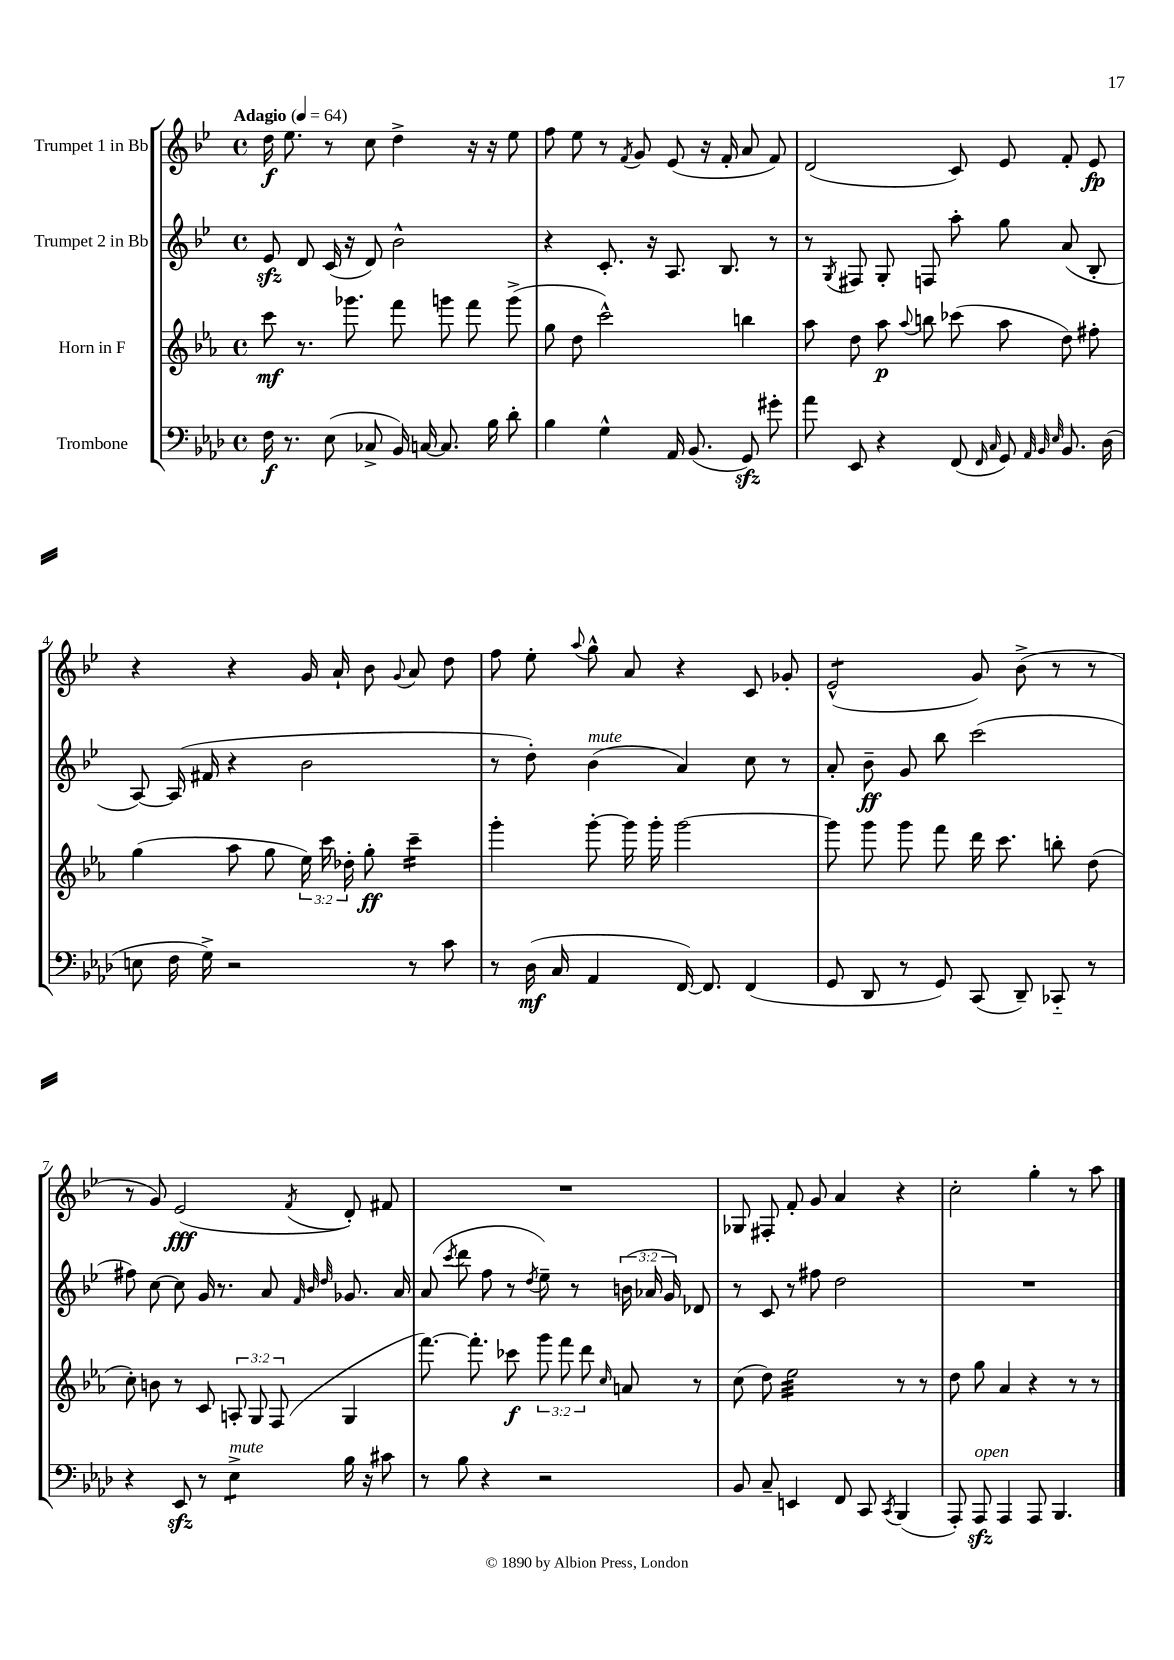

**kern	**kern	**kern	**kern
*staff4	*staff3	*staff2	*staff1
*clefF4	*clefG2	*clefG2	*clefG2
*k[b-e-a-d-]	*k[b-e-a-]	*k[b-e-]	*k[b-e-]
*M4/4	*M4/4	*M4/4	*M4/4
*met(c)	*met(c)	*met(c)	*met(c)
*MM64	*MM64	*MM64	*MM64
16F	8ccc	8e-	16dd
8.r	.	.	8.ee-
.	8.r	8d	.
(8E-	.	(16c	8r
.	8.ggg-	16r	.
8C-^	.	8d)	8cc
16BB-)	8fff	2b-^^	4dd^
[16C	.	.	.
8.C]	8ggg	.	.
.	8fff	.	16r
16B-	.	.	16r
8d-'	(8ggg^	.	8ee-
=	=	=	=
4B-	8gg	4r	8ff
.	8dd	.	8ee-
4G^^	2ccc^^)	8.c'	8r
.	.	.	8qf
.	.	.	8g
.	.	16r	.
16AA-	.	8.A	(8e-
(8.BB-	.	.	.
.	.	.	16r
.	.	8.B-	16f'
8GG)	4bb	.	8a
8g#'	.	8r	8f)
=	=	=	=
8a-	8aa-	8r	(2d
.	.	8qG	.
8EE-	8dd	8F#	.
4r	8aa-	8G'	.
.	8qqaa-	.	.
.	8bb	8F	.
(8FF	(8ccc-	8aa'	8c)
16qqFF	.	.	.
16qqC	.	.	.
8GG)	8aa-	8gg	8e-
32qqAA-	.	.	.
32qqBB-	.	.	.
32qqE-	.	.	.
8.BB-	8dd)	(8a	8f'
.	8ff#'	8B-'	8e-
(16D-	.	.	.
=	=	=	=
8E	(4gg	[8A)	4r
16F	.	(16A]	.
16G^)	.	16f#	.
2r	8aa-	4r	4r
.	8gg	.	.
.	24ee-)	2b-	16g
.	24ccc	.	.
.	.	.	16a`
.	24dd-'	.	.
.	8gg'	.	8b-
.	.	.	8qqg
8r	4ccc~	.	8a
8c	.	.	8dd
=	=	=	=
8r	4ggg'	8r	8ff
(16D-	.	8dd')	8ee-'
16C	.	.	.
.	.	.	8qqaa
4AA-	[8ggg'	(4b-	8gg^^
.	16ggg]	.	8a
.	16ggg'	.	.
[16FF)	[2ggg	4a)	4r
8.FF]	.	.	.
(4FF	.	8cc	8c
.	.	8r	8g-'
=	=	=	=
8GG	8ggg]	8a'	(2e-^^
8DD-	8ggg	8b-~	.
8r	8ggg	8g	.
8GG)	8fff	8bb-	.
(8CC	16ddd	(2ccc	8g)
.	8.ccc	.	.
8DD-~)	.	.	(8b-^
8CC-'~	8bb'	.	8r
8r	(8dd	.	8r
=	=	=	=
4r	8cc')	8ff#)	8r
.	8b	[8cc	8g)
8EE-	8r	8cc]	(2e-
8r	8c	16g	.
.	.	8.r	.
4E-^	12A'	.	.
.	12G	.	.
.	.	8a	.
.	(12F	.	.
.	.	32qqf	.
.	.	32qqb-	.
.	.	32qqdd	8qf
16B-	4G	8.g-	8d')
16r	.	.	.
8c#	.	.	8f#
.	.	16a	.
=	=	=	=
8r	[8.fff)	(8a	1r
.	.	8qccc	.
8B-	.	8ddd	.
.	8.fff']	.	.
4r	.	8ff	.
.	8ccc-	8r	.
.	.	8qdd	.
2r	12ggg	8ee-~)	.
.	12fff	.	.
.	.	8r	.
.	12ddd	.	.
.	16qqcc	.	.
.	8a	(24b	.
.	.	24a-	.
.	.	24g)	.
.	8r	8d-	.
=	=	=	=
8BB-	(8cc	8r	8G-
8C~	8dd)	8c	8F#'
4EE	2ee-	8r	8f'
.	.	8ff#	8g
8FF	.	2dd	4a
8CC	.	.	.
8qCC	.	.	.
(4BBB-	8r	.	4r
.	8r	.	.
=	=	=	=
8AAA-')	8dd	1r	2cc'
8AAA-	8gg	.	.
4AAA-	4a-	.	.
8AAA-	4r	.	4gg'
4.BBB-	.	.	.
.	8r	.	8r
.	8r	.	8aa
==	==	==	==
*-	*-	*-	*-
